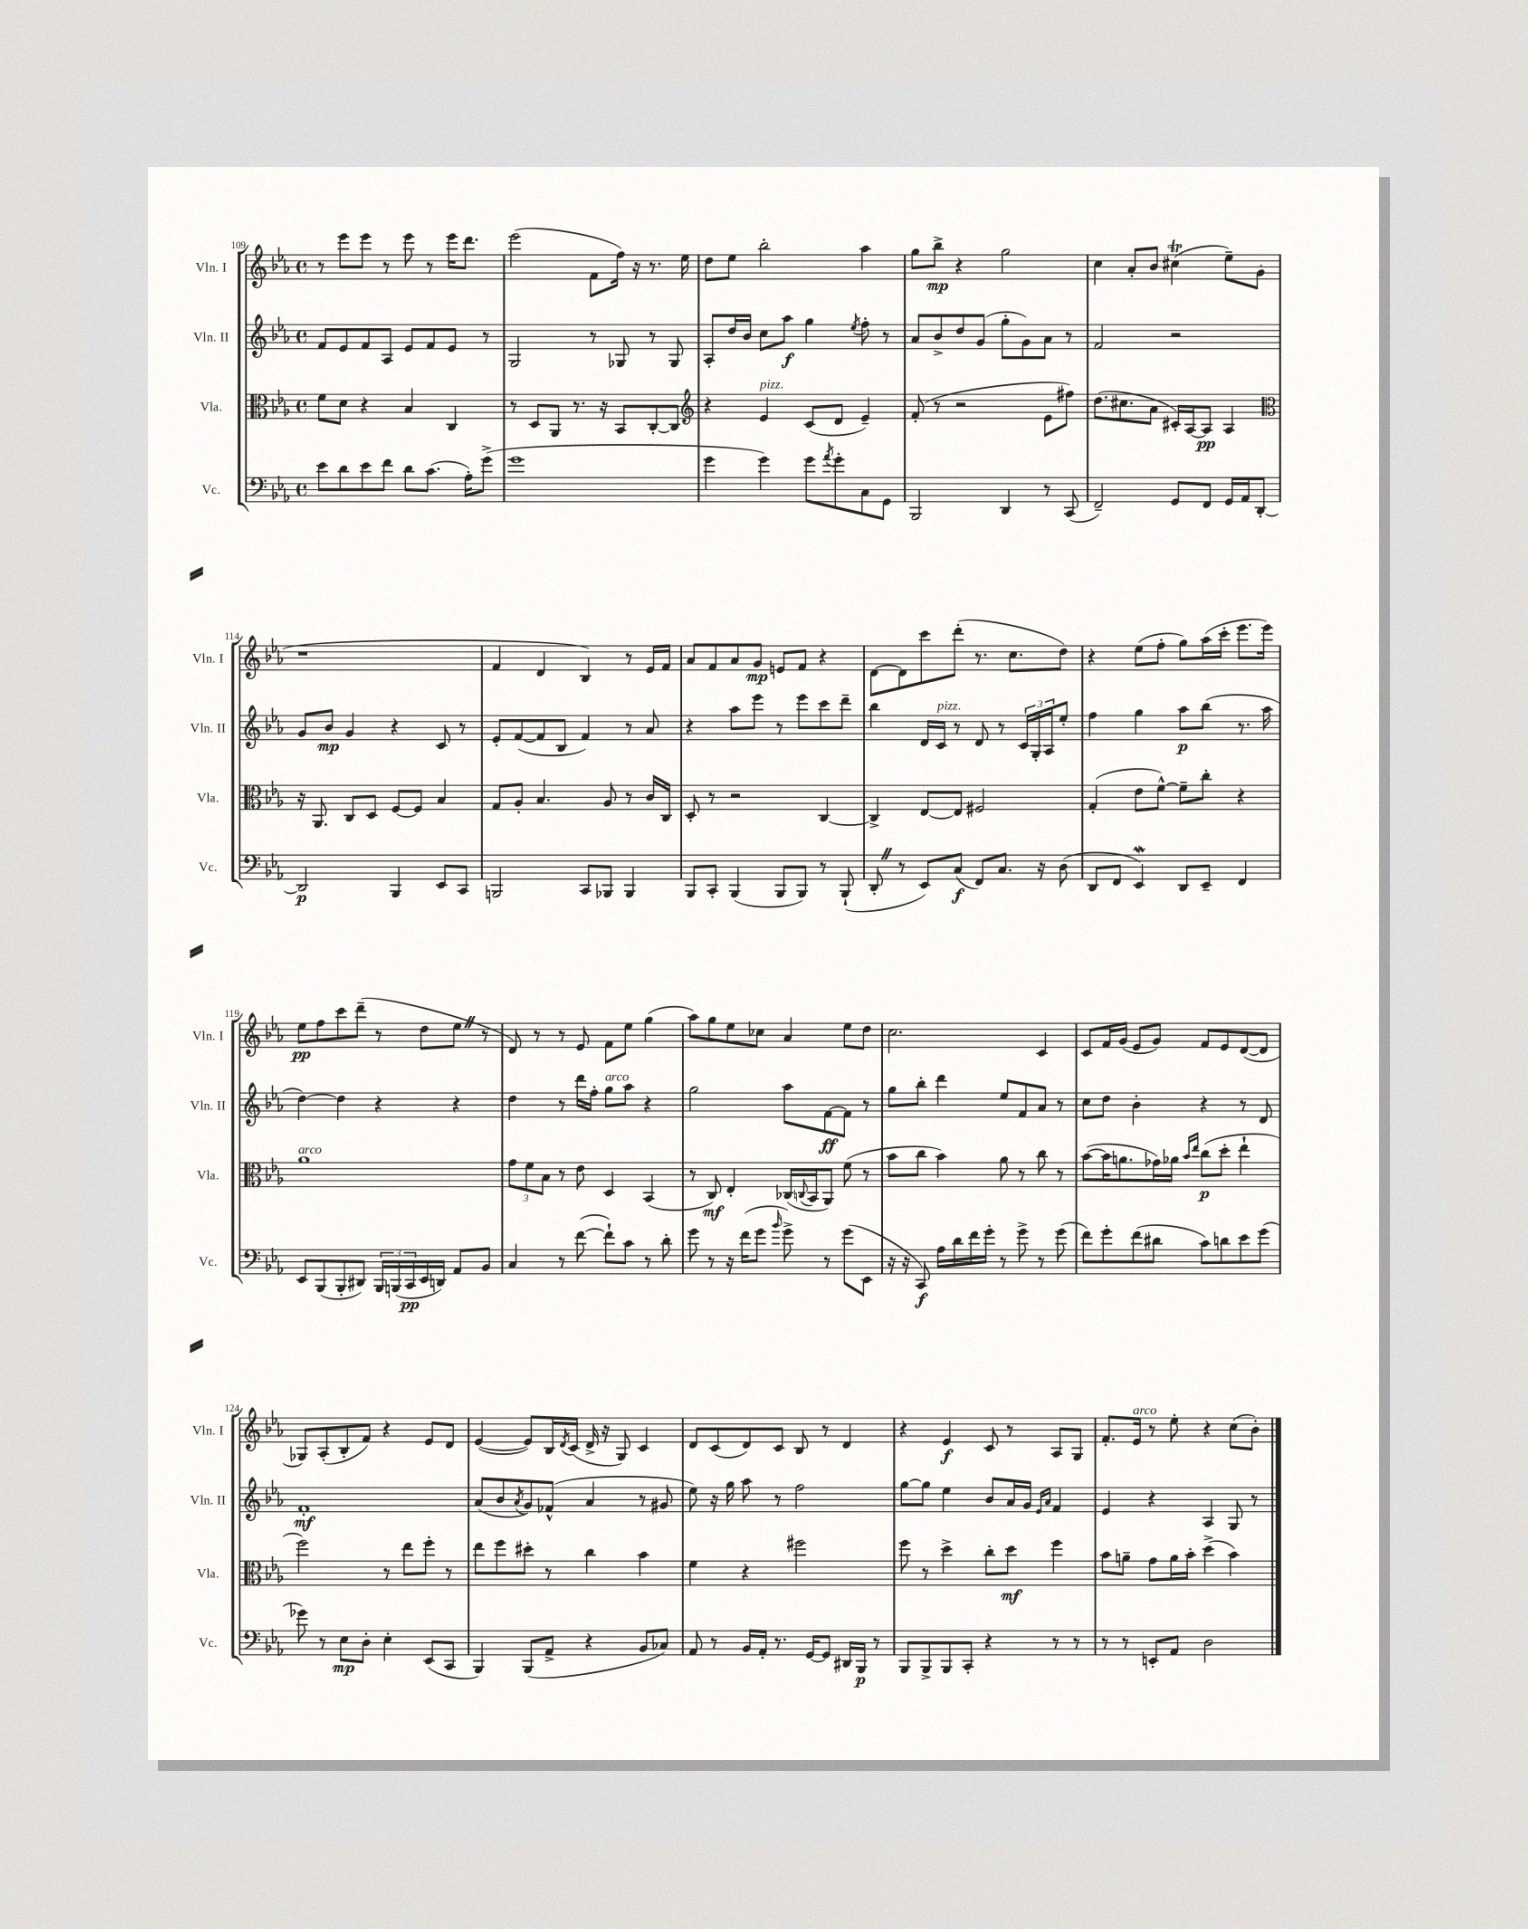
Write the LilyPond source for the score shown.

<<
\new StaffGroup <<
\new Staff = "s0" \with { instrumentName = "Vln. I" shortInstrumentName = "Vln. I" } {
    \clef treble \key ees \major \defaultTimeSignature \time 4/4
    r8 ees'''8 ees'''8 r8 ees'''8 r8 ees'''16 d'''8. |
    ees'''2( f'8 f''16) r16 r8. ees''16 |
    d''8 ees''8 bes''2-. aes''4 |
    g''8 bes''8->\mp r4 g''2 |
    c''4 aes'8-. bes'8 cis''4\trill( ees''8--) g'8( |
    r1 |
    f'4 d'4 bes4) r8 ees'16 f'16 |
    aes'8 f'8 aes'8 g'8\mp e'8 f'8 r4 |
    d'8~ d'8 c'''8 d'''8-.( r8. c''8. d''8) |
    r4 ees''8( f''8-. g''8) aes''16( c'''16-. ees'''8. ees'''16) |
    ees''8\pp f''8 c'''8 d'''8--( r8 d''8 ees''8 \once \override BreathingSign.text = \markup { \musicglyph "scripts.caesura.straight" } \breathe r8 |
    d'8) r8 r8 ees'8 f'8 ees''8 g''4( |
    aes''8) g''8 ees''8 ces''8 aes'4 ees''8 d''8 |
    c''2. c'4 |
    c'8 f'16 g'16( ees'8 g'8) f'8 ees'8 d'8~( d'8 |
    ges8) aes8-.( bes8-. f'8) r4 ees'8 d'8 |
    ees'4~( ees'8) bes16 \acciaccatura { d'8 } c'16( d'16-> r16 g8) c'4 |
    d'8 c'8( d'8) c'8 bes8 r8 d'4 |
    r4 ees'4\f c'8 r8 aes8 g8 |
    f'8.-. ees'16^\markup { \italic "arco" } r8 ees''8-. r4 c''8( bes'8-.) \bar "|." |
}
\new Staff = "s1" \with { instrumentName = "Vln. II" shortInstrumentName = "Vln. II" } {
    \clef treble \key ees \major \defaultTimeSignature \time 4/4
    f'8 ees'8 f'8 aes8 ees'8 f'8 ees'8 r8 |
    g2 r8 ges8 r8 ges8 |
    aes8-. d''16 bes'16 c''8 aes''8\f g''4 \acciaccatura { ees''8 } f''8-. r8 |
    aes'8 bes'8-> d''8 g'8( g''8-. g'8) aes'8 r8 |
    f'2 r2 |
    g'8 bes'8\mp g'4 r4 c'8 r8 |
    ees'8-. f'8~( f'8 bes8 f'4) r8 aes'8 |
    r4 aes''8 ees'''8 r8 ees'''8 c'''8 d'''8-- |
    bes''4 d'16 c'16^\markup { \italic "pizz." } r8 d'8 r8 \tuplet 3/2 { c'16 g16-. aes16 } ees''8-. |
    f''4 g''4 aes''8\p bes''8( r8. aes''16 |
    d''4~) d''4 r4 r4 |
    d''4 r8 d'''16 f''16-. g''8^\markup { \italic "arco" } aes''8 r4 |
    g''2 aes''8 f'8~\ff f'8 r8 |
    g''8 bes''8-. d'''4 ees''8 f'8 aes'8 r8 |
    c''8 d''8 bes'4-. r4 r8 d'8 |
    f'1-.\mf |
    aes'8( bes'8 \acciaccatura { aes'8 } g'8) fes'8-^( aes'4 r8 gis'8 |
    ees''8) r16 g''16 aes''8 r8 f''2 |
    g''8~ g''8 ees''4 bes'8 aes'16 g'16 \grace { ees'16 aes'16 } f'4 |
    ees'4 r4 aes4 g8 r8 \bar "|." |
}
\new Staff = "s2" \with { instrumentName = "Vla." shortInstrumentName = "Vla." } {
    \clef alto \key ees \major \defaultTimeSignature \time 4/4
    f'8 d'8 r4 bes4 c4 |
    r8 d8 aes,8 r8. r16 bes,8 c8~-. c8 |
    \clef treble r4 ees'4^\markup { \italic "pizz." } c'8( d'8 ees'4--) |
    f'8-.( r8 r2 ees'8 fis''8) |
    d''8.( cis''8. aes'8 cis'16-.) aes16~ aes8\pp aes4 |
    \clef alto r16 aes,8. c8 d8 f8~ f8 bes4 |
    g8 aes8-. bes4. aes8 r8 c'16 c16 |
    d8-. r8 r2 c4~ |
    c4-> ees8~ ees8 fis2 |
    g4-.( ees'8 f'8~-^) f'8-- c''8-. r4 |
    aes'1^\markup { \italic "arco" } |
    \tuplet 3/2 { g'8 f'8 bes8 } r8 ees'8 d4 bes,4( |
    r8 c8\mf) ees4-. ces16( \appoggiatura { c8 } bes,16 aes,8) f'8( r8 |
    bes'8 c''8 bes'4) aes'8 r8 c''8 r8 |
    bes'8~( bes'16 a'8. ges'16) aes'16 \grace { bes'16 ees''16 } c''8\p( d''8-. ees''4-! |
    f''2) r8 ees''8 f''8-. r8 |
    ees''8 f''8 dis''8-. r8 c''4 bes'4 |
    f'4 r4 fis''2 |
    f''8 r8 d''4-> c''8-. d''8\mf f''4 |
    bes'8 a'8-- g'8 a'16 bes'16-. d''4->( bes'4) \bar "|." |
}
\new Staff = "s3" \with { instrumentName = "Vc." shortInstrumentName = "Vc." } {
    \clef bass \key ees \major \defaultTimeSignature \time 4/4
    ees'8 d'8 ees'8 f'8 d'8 c'8.( aes16-.) g'8->( |
    g'1 |
    g'4 g'4) g'8 \acciaccatura { aes'8 } g'8-. c8 g,8 |
    bes,,2 d,4 r8 c,8( |
    f,2--) g,8 f,8 g,16 aes,16 d,8~-. |
    d,2\p bes,,4 ees,8 c,8 |
    b,,2 c,8 bes,,8 bes,,4 |
    bes,,8 c,8-. bes,,4( bes,,8 bes,,8) r8 bes,,8-!( |
    d,8-. \once \override BreathingSign.text = \markup { \musicglyph "scripts.caesura.straight" } \breathe r8 ees,8) c8\f( f,8) c8. r16 d8( |
    d,8 f,8 ees,4\mordent) d,8 ees,8-- f,4 |
    ees,8 bes,,8( bes,,8-. dis,8) \tuplet 3/2 { bes,,16 b,,16( c,16\pp } ees,16 d,16) aes,8 bes,8 |
    c4 r8 f'8~( f'8-!) c'8 r8 d'8-. |
    g'8 r8 r16 f'16( g'8 \grace { bes'16 } g'8->) r8 g'8( ees,8 |
    r16 r16 c,8\f) aes16 d'16 f'16 g'16-. r8 g'8-> r8 g'8( |
    f'8) g'8-. f'8( dis'8 c'8) d'8 ees'8 g'8( |
    ges'8) r8 ees8\mp d8-. ees4-. ees,8( c,8 |
    bes,,4) bes,,8( aes,8-> r4 bes,8 ces8) |
    aes,8 r8 bes,16 aes,16-. r8. g,16~ g,8 dis,16 bes,,16\p r8 |
    bes,,8 bes,,8-> bes,,8 c,8-. r4 r8 r8 |
    r8 r8 e,8-. aes,8 d2 \bar "|." |
}
>>
>>
\layout { \context { \Score currentBarNumber = #109 } }
